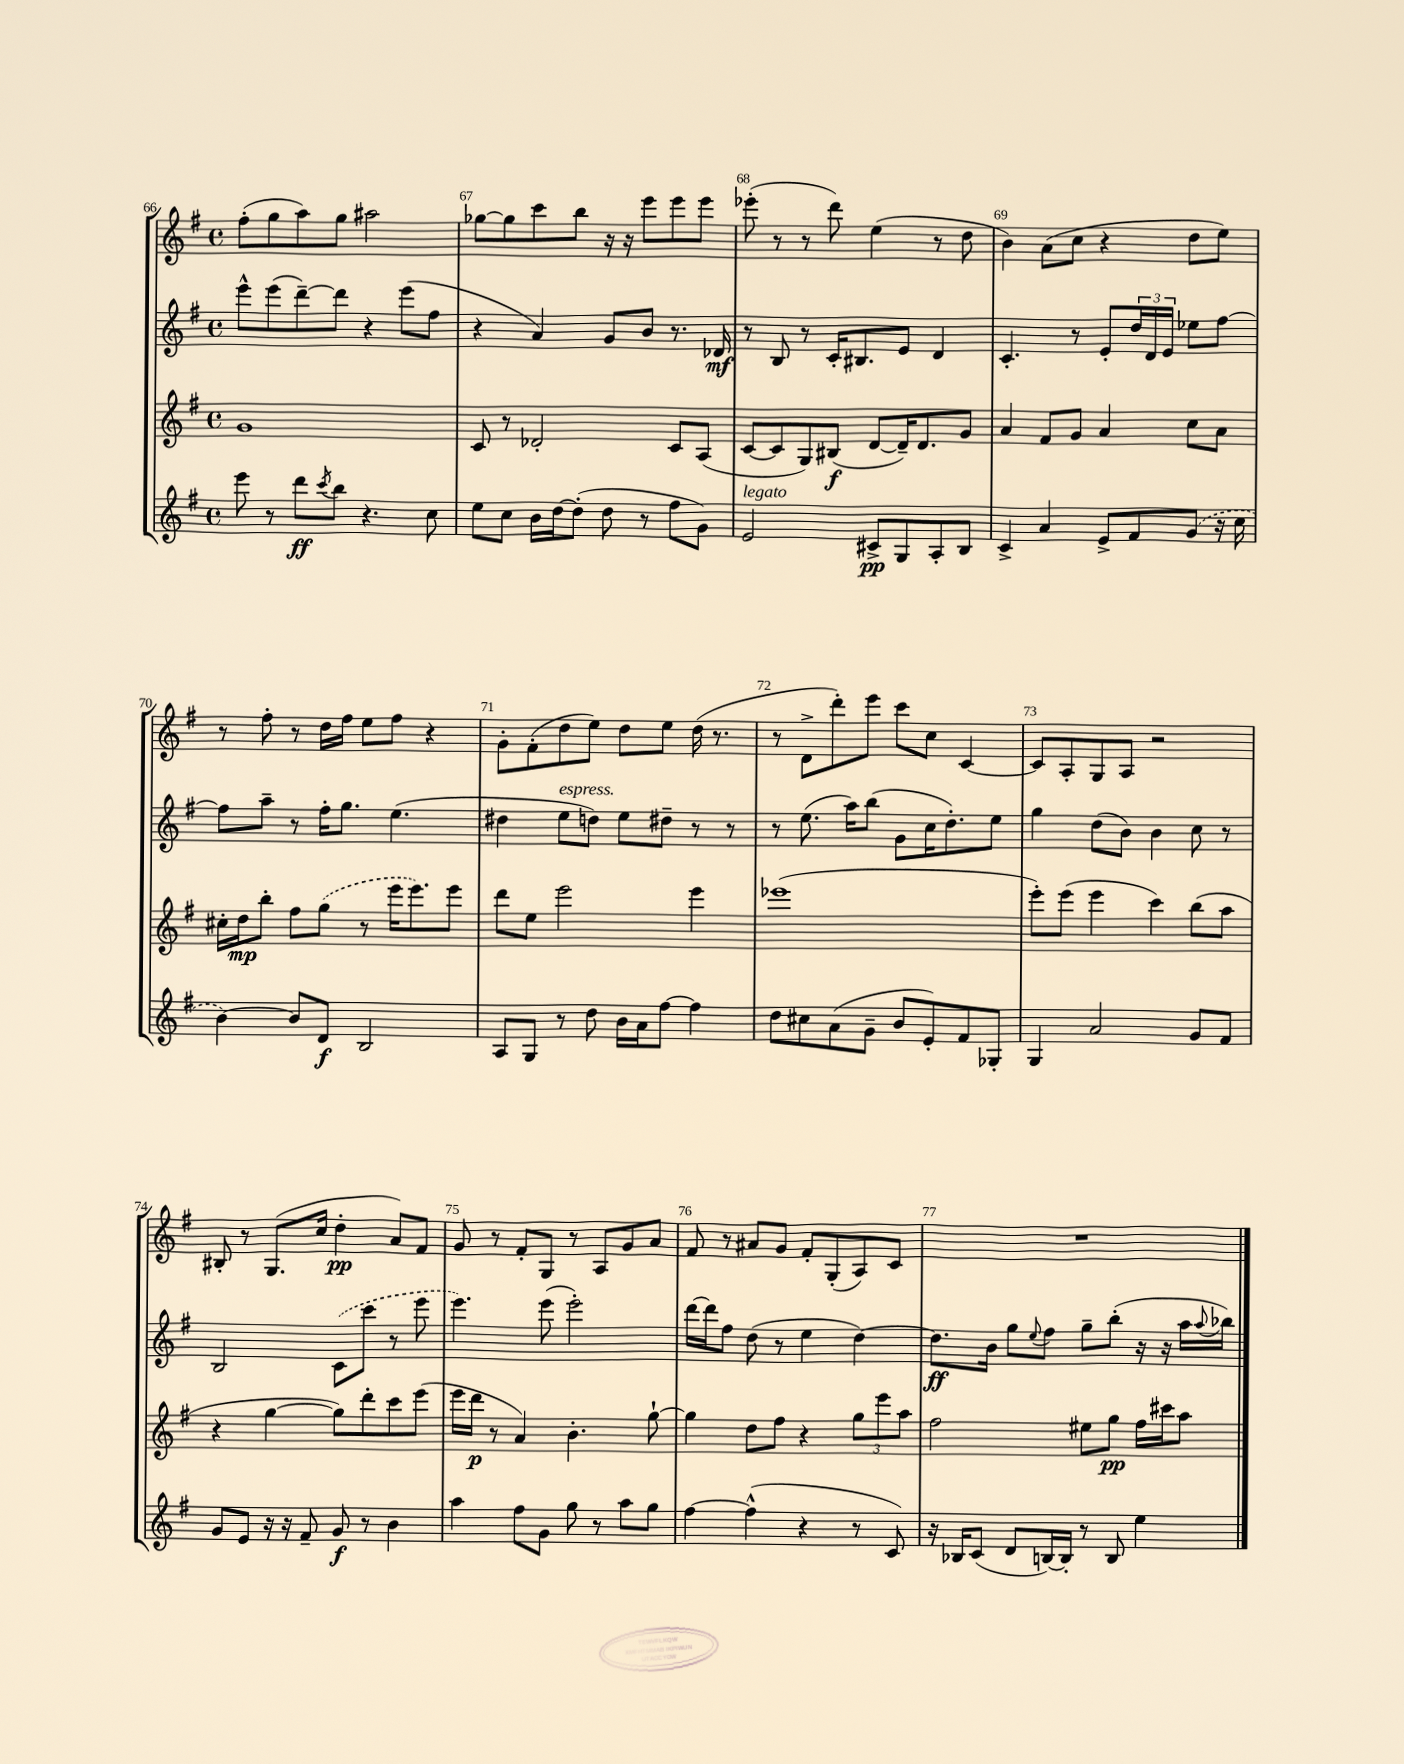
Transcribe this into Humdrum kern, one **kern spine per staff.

**kern	**dynam	**kern	**dynam	**kern	**dynam	**kern	**dynam
*part4	*part4	*part3	*part3	*part2	*part2	*part1	*part1
*staff4	*staff4	*staff3	*staff3	*staff2	*staff2	*staff1	*staff1
*clefG2	*	*clefG2	*	*clefG2	*	*clefG2	*
*k[f#]	*	*k[f#]	*	*k[f#]	*	*k[f#]	*
*M4/4	*	*M4/4	*	*M4/4	*	*M4/4	*
*met(c)	*	*met(c)	*	*met(c)	*	*met(c)	*
=66	=66	=66	=66	=66	=66	=66	=66
8eee\	.	1g	.	8eee^^\L	.	(8ff#'\L	.
8r	.	.	.	(8eee\	.	8gg\	.
8ddd\L	ff	.	.	[8ddd~\)	.	8aa\)	.
8qccc/	.	.	.	.	.	.	.
8bb\J	.	.	.	8ddd\J]	.	8gg\J	.
4.r	.	.	.	4r	.	2aa#X\	.
.	.	.	.	(8eee\L	.	.	.
8cc\	.	.	.	8ff#\J	.	.	.
=67	=67	=67	=67	=67	=67	=67	=67
8ee\L	.	8c/	.	4r	.	[8gg-X\L	.
8cc\J	.	8r	.	.	.	8gg-\]	.
16b\LL	.	2d-X'/	.	4a/)	.	8ccc\	.
[16dd\J	.	.	.	.	.	.	.
(8dd'\J]	.	.	.	.	.	8bb\J	.
8dd\	.	.	.	8g/L	.	16r	.
.	.	.	.	.	.	16r	.
8r	.	.	.	8b/J	.	8eee\L	.
8ff#\L	.	8c/L	.	8.r	.	8eee\	.
8g\J)	.	(8A/J	.	.	.	8eee\J	.
.	.	.	.	16d-X/	mf	.	.
=68	=68	=68	=68	=68	=68	=68	=68
!LO:TX:a:i:t=legato	!	!	!	!	!	!	!
2e/	.	[8c/L	.	8r	.	(8eee-X'\	.
.	.	8c/]	.	8B/	.	8r	.
.	.	8G/)	.	8r	.	8r	.
.	.	(8B#X/J	f	16c'/KL	.	8ddd\)	.
.	.	.	.	8.B#X/	.	.	.
8c#X^/L	pp	[8d/L	.	.	.	(4ee\	.
8G/	.	16d~/K])	.	8e/J	.	.	.
.	.	8.d/	.	.	.	.	.
8A'/	.	.	.	4d/	.	8r	.
8B/J	.	8g/J	.	.	.	8dd\	.
=69	=69	=69	=69	=69	=69	=69	=69
4c^/	.	4a/	.	4.c'/	.	4b\)	.
4a/	.	8f#/L	.	.	.	(8a\L	.
.	.	8g/J	.	8r	.	8cc\J	.
8e^/L	.	4a/	.	8e'/L	.	4r	.
8f#/	.	.	.	24dd/L	.	.	.
.	.	.	.	24d/	.	.	.
.	.	.	.	24e/JJ	.	.	.
(8g/J	.	8cc\L	.	8ee-X\L	.	8dd\L	.
16r	.	8a\J	.	[8ff#\J	.	8ee\J)	.
16cc\	.	.	.	.	.	.	.
!!LO:LB:g=z
=70	=70	=70	=70	=70	=70	=70	=70
[4b\)	.	16cc#X'\LL	.	8ff#\L]	.	8r	.
.	.	16dd\J	mp	.	.	.	.
.	.	8bb'\J	.	8aa~\J	.	8ff#'\	.
8b/L]	.	8ff#\L	.	8r	.	8r	.
8d/J	f	(8gg\J	.	16ff#'\KL	.	16dd\LL	.
.	.	.	.	8.gg\J	.	16ff#\JJ	.
2B/	.	8r	.	.	.	8ee\L	.
.	.	16eee\KL	.	(4.ee\	.	8ff#\J	.
.	.	8.eee\)	.	.	.	.	.
.	.	.	.	.	.	4r	.
.	.	8eee\J	.	.	.	.	.
=71	=71	=71	=71	=71	=71	=71	=71
8A/L	.	8ddd\L	.	4dd#X\	.	8g'\L	.
8G/J	.	8ee\J	.	.	.	(8f#'\	.
!	!	!	!	!LO:TX:a:i:t=espress.	!	!	!
8r	.	2eee\	.	8ee\L	.	8dd\	.
8dd\	.	.	.	8ddn\J)	.	8ee\J)	.
16b\LL	.	.	.	8ee\L	.	8dd\L	.
16a\J	.	.	.	.	.	.	.
[8ff#\J	.	.	.	8dd#X~\J	.	8ee\J	.
4ff#\]	.	4eee\	.	8r	.	(16dd\	.
.	.	.	.	.	.	8.r	.
.	.	.	.	8r	.	.	.
=72	=72	=72	=72	=72	=72	=72	=72
8dd\L	.	(1eee-X	.	8r	.	8r	.
8cc#X\	.	.	.	(8.ee\	.	8d^\L	.
(8a\	.	.	.	.	.	8ddd'\)	.
.	.	.	.	16aa\KL)	.	.	.
8g~\J	.	.	.	(8bb\J	.	8eee\J	.
8b/L	.	.	.	8g\L	.	8ccc\L	.
8e'/)	.	.	.	16cc\K	.	8cc\J	.
.	.	.	.	8.dd'\)	.	.	.
8f#/	.	.	.	.	.	[4c/	.
8G-X'/J	.	.	.	8ee\J	.	.	.
=73	=73	=73	=73	=73	=73	=73	=73
4G/	.	8eee'\L)	.	4gg\	.	8c/L]	.
.	.	(8eee\J	.	.	.	8A'/	.
2a/	.	4eee\	.	(8dd\L	.	8G/	.
.	.	.	.	8b\J)	.	8A/J	.
.	.	4ccc\)	.	4b\	.	2r	.
8g/L	.	(8bb\L	.	8cc\	.	.	.
8f#/J	.	8aa\J	.	8r	.	.	.
!!LO:LB:g=z
=74	=74	=74	=74	=74	=74	=74	=74
8g/L	.	4r	.	2B/	.	8B#X'/	.
8e/J	.	.	.	.	.	8r	.
16r	.	[4gg\	.	.	.	(8.G/L	.
16r	.	.	.	.	.	.	.
8f#~/	.	.	.	.	.	.	.
.	.	.	.	.	.	16cc/Jk	.
8g/	f	8gg\L])	.	(8c\L	.	4dd'\	pp
8r	.	8ddd'\	.	8ccc\J	.	.	.
4b\	.	8ccc\	.	8r	.	8a/L)	.
.	.	(8eee\J	.	8eee\	.	8f#/J	.
=75	=75	=75	=75	=75	=75	=75	=75
4aa\	.	16eee\LL	.	4.eee\)	.	8g/	.
.	.	16ddd\JJ	p	.	.	.	.
.	.	8r	.	.	.	8r	.
8ff#\L	.	4a/)	.	.	.	8f#'/L	.
8g\J	.	.	.	(8eee\	.	8G/J	.
8gg\	.	4.b'\	.	2eee'\)	.	8r	.
8r	.	.	.	.	.	8A/L	.
8aa\L	.	.	.	.	.	8g/	.
8gg\J	.	[8gg`\	.	.	.	8a/J	.
=76	=76	=76	=76	=76	=76	=76	=76
[4ff#\	.	4gg\]	.	[16ddd\LL	.	8f#/	.
.	.	.	.	16ddd\J]	.	.	.
.	.	.	.	8ff#\J	.	8r	.
(4ff#^^\]	.	8dd\L	.	(8dd\	.	8a#X/L	.
.	.	8ff#\J	.	8r	.	8g/J	.
4r	.	4r	.	4ee\	.	8f#'/L	.
.	.	.	.	.	.	(8G'/	.
8r	.	12gg\L	.	[4dd\)	.	8A/)	.
.	.	12eee\	.	.	.	.	.
8c/)	.	.	.	.	.	8c/J	.
.	.	12aa\J	.	.	.	.	.
=77	=77	=77	=77	=77	=77	=77	=77
16r	.	2ff#\	.	8.dd\L]	ff	1r	.
16B-X/KL	.	.	.	.	.	.	.
(8c/J	.	.	.	.	.	.	.
.	.	.	.	16b\Jk	.	.	.
8d/L	.	.	.	8gg\L	.	.	.
.	.	.	.	8qqee/	.	.	.
[16Bn/L)	.	.	.	8ff#\J	.	.	.
16B'/JJ]	.	.	.	.	.	.	.
8r	.	8ee#X\L	.	8gg~\L	.	.	.
8B/	.	8gg\J	pp	(8bb'\J	.	.	.
4ee\	.	16ff#\LL	.	16r	.	.	.
.	.	16ccc#X\J	.	16r	.	.	.
.	.	8aa\J	.	16aa\LL	.	.	.
.	.	.	.	8qqaa/	.	.	.
.	.	.	.	16bb-X\JJ)	.	.	.
==	==	==	==	==	==	==	==
*-	*-	*-	*-	*-	*-	*-	*-
